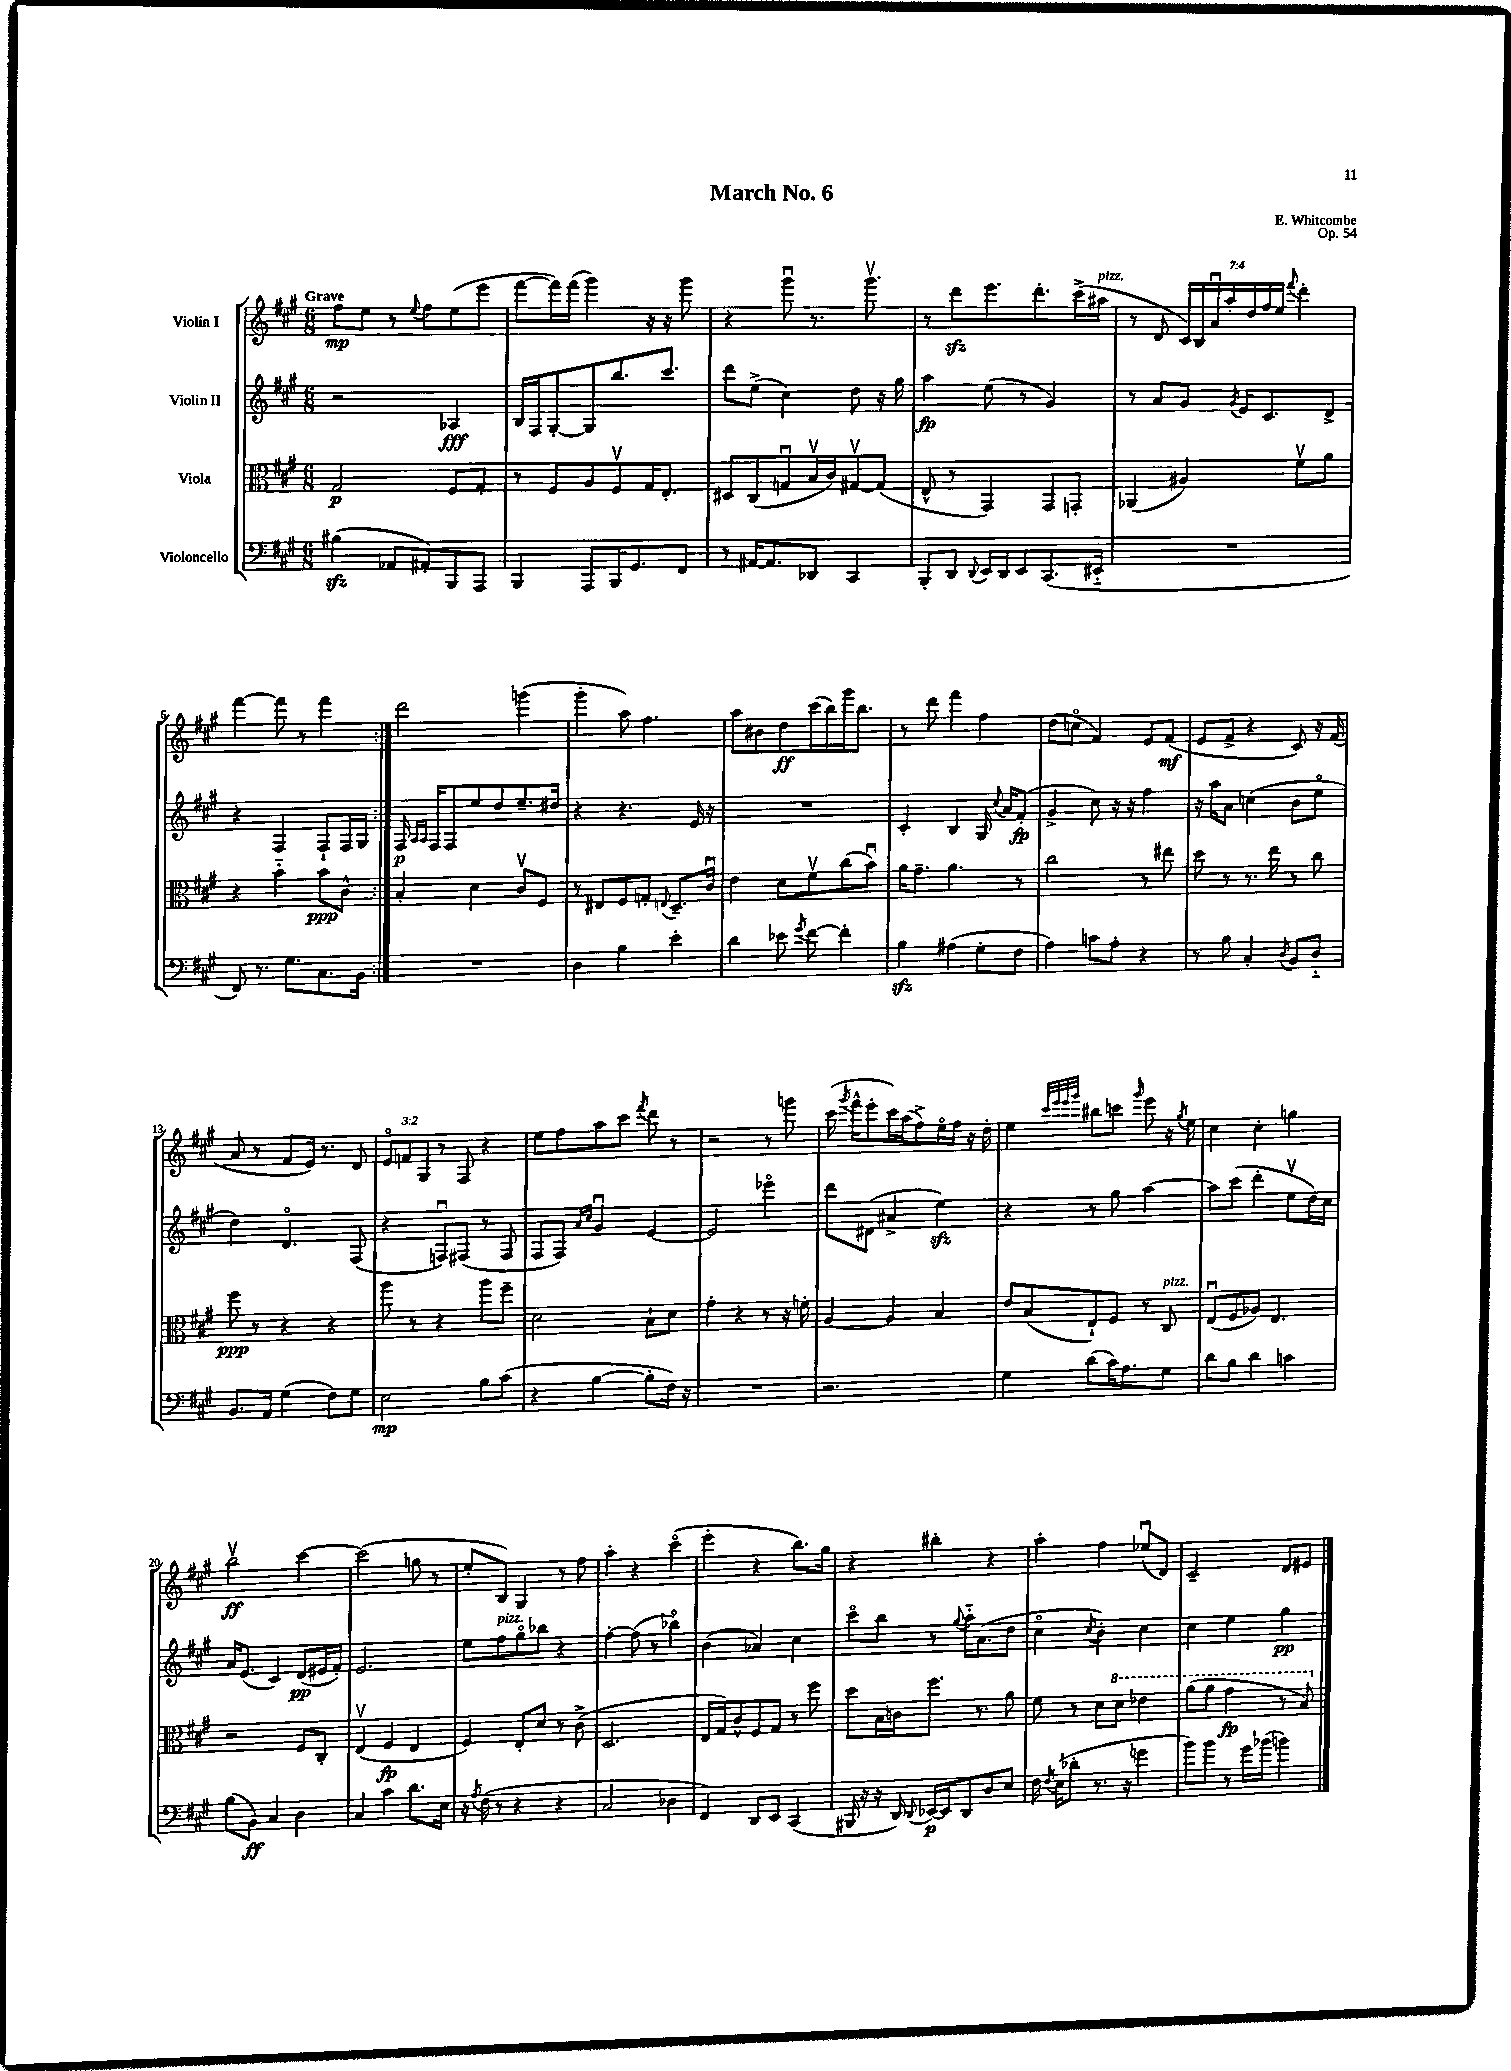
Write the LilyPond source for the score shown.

\header { title = "March No. 6" composer = "E. Whitcombe" opus = "Op. 54" }
<<
\new StaffGroup <<
\new Staff = "s0" \with { instrumentName = "Violin I" } {
    \clef treble \key a \major \numericTimeSignature \time 6/8 \override Staff.TupletNumber.text = #tuplet-number::calc-fraction-text \tempo "Grave"
    \autoBeamOff \repeat volta 2 { fis''8[\mp e''8] r8 \appoggiatura { e''8 } fis''8[ e''8( e'''8] |
    fis'''8[~ fis'''16) fis'''16]( gis'''4) r16 r16 gis'''8 |
    r4 gis'''8\downbow r8. gis'''8.\upbow |
    r8 d'''8[\sfz e'''8. d'''8.-. cis'''16->( ais''16]^\markup { \italic "pizz." } |
    r8 d'8 \tuplet 7/4 { cis'16[) b16 a'16\downbow a''16-. d''16 fis''16 e''16] } \appoggiatura { fis'''8 } d'''4-. |
    fis'''4~ fis'''8 r8 fis'''4 | }
    d'''2 g'''4( |
    gis'''4-. a''8) fis''4. |
    a''8[ bis'8 d''8\ff cis'''16( b''16) gis'''16 b''8.] |
    r8 d'''8 fis'''4 fis''4 |
    d''8[( c''8]\flageolet fis'4) e'8[ fis'8]\mf( |
    e'8[ fis'8]-> r4 cis'8) r16 fis'16( |
    a'8 r8 fis'8[ e'16]) r8. d'8 |
    \tuplet 3/2 { e'8[\flageolet f'8 gis8] } r8 fis8 r4 |
    e''8[ fis''8 a''8 cis'''8] \acciaccatura { fis'''8 } d'''8 r8 |
    r2 r8 g'''8 |
    cis'''16( \acciaccatura { gis'''8 } fis'''16[-^ e'''8-. cis'''16) a''16( fis''8->) e''16\flageolet fis''16] r16 d''16-. |
    e''4 \grace { cis'''32[ e'''32 e'''32 gis'''32] } bis''8[ c'''8] \grace { gis'''16 } e'''8 r16 \acciaccatura { gis''8 } e''16 |
    cis''4 cis''4-. g''4 |
    b''2\upbow\ff cis'''4~ |
    cis'''2( g''8 r8 |
    e''8[-. b8]) gis4 r8 fis''8 |
    a''4-. r4 cis'''4\flageolet( |
    e'''4-. r4 b''8.[) gis''16] |
    r4 bis''4-. r4 |
    a''4-. fis''4 ees''8[\downbow( d'8]) |
    cis'2-- d'8[ eis'8] \bar "|." |
}
\new Staff = "s1" \with { instrumentName = "Violin II" } {
    \clef treble \key a \major \numericTimeSignature \time 6/8
    \autoBeamOff \repeat volta 2 { r2 aes4\fff |
    b16[ fis16 gis8~-. gis8 b''8. cis'''8.] |
    d'''8[ e''8]->( cis''4) d''8 r16 gis''16 |
    a''4\fp e''8( r8 gis'4) |
    r8 a'8[ gis'8] \acciaccatura { gis'8 } e'16[ cis'8. d'8]-> |
    r4 fis4 fis8[-! fis16 gis16] | }
    fis16\p \grace { a16[ a16] } fis16[ fis8 e''8 d''8 e''8.-- dis''16] |
    r4 r4. e'16 r16 |
    R2. |
    cis'4-. b4 gis16 \appoggiatura { cis''8 } a'16[ fis'8]-.\fp( |
    gis'4-> cis''8) r16 r16 fis''4 |
    r16 a''16[ a'8] c''4( b'8[ e''8]\flageolet |
    d''4) d'4.\flageolet fis8( |
    r4 f8[\downbow) fis8]( r8 fis8 |
    fis8[ fis8]) \grace { a'16[ cis''16] } gis'4\downbow e'4~ |
    e'2 ees'''4\flageolet |
    d'''8[ dis'8]( ais'4-> e''4\sfz) |
    r4 r8 gis''8 a''4~ |
    a''8[ cis'''8]( d'''4-. e''8[\upbow d''16) cis''16] |
    a'16[ e'8.]( cis'4) d'8[\pp( eis'16 fis'16]-.) |
    e'2. |
    e''8[ fis''8^\markup { \italic "pizz." } gis''8\flageolet bes''8] r4 |
    fis''4~-. fis''8( r8 bes''4\flageolet) |
    b'4( aes'4) cis''4 |
    cis'''8[\flageolet b''8] r8 \appoggiatura { gis''8 } a''16[-_ a'8.( d''8] |
    cis''4\flageolet \acciaccatura { cis''8 } b'4-.) cis''4 |
    cis''4 e''4 gis''4\pp \bar "|." |
}
\new Staff = "s2" \with { instrumentName = "Viola" } {
    \clef alto \key a \major \numericTimeSignature \time 6/8
    \autoBeamOff \repeat volta 2 { gis2\p fis8[ gis8]-. |
    r8 fis8[ a8 fis8\upbow gis16 e8.]-. |
    dis8[ cis8( g8\downbow b16\upbow cis'16) gis8~\upbow gis8]( |
    e8-^ r8 gis,4) gis,8[ g,8]-. |
    aes,4( ais4) fis'8[\upbow a'8] |
    r4 b'4-_ b'8[\ppp cis'8]-^ | }
    b4-. d'4 cis'8[\upbow fis8] |
    r8 eis8[ fis8 g8]-. \appoggiatura { e8 } d8.[-- cis'16]\downbow |
    e'4 d'8[ fis'8\upbow cis''8( b'8]\downbow) |
    a'16[ gis'8.]-- a'4. r8 |
    cis''2 r8 eis''8 |
    d''8 r8 r8. e''16 r8 cis''8 |
    fis''8\ppp r8 r4 r4 |
    a''8 r8 r4 a''8[ fis''8]-- |
    d'2 b8[-! d'8] |
    gis'4-. r4 r8 r16 f'16-. |
    a4~ a4 b4 |
    e'8[ b8( e8-!) fis8] r8 cis8^\markup { \italic "pizz." } |
    e8[\downbow( fis8 aes8]) e4. |
    r2 fis8[ cis8]-. |
    e4\upbow( fis4\fp e4 |
    fis4) e8[-. d'8] r8 cis'8->( |
    d2. |
    e16[ gis16) cis'8-^ fis8 gis8] r8 fis''8 |
    d''8[ b16 c'16 fis''8.] r8. a'8 |
    fis'8 r8 d'8[ \ottava #1 d''8] ees''4 |
    a''8[( a''8] gis''4\fp r8 b'8) \ottava #0 \bar "|." |
}
\new Staff = "s3" \with { instrumentName = "Violoncello" } {
    \clef bass \key a \major \numericTimeSignature \time 6/8
    \autoBeamOff \repeat volta 2 { bis4\sfz( aes,8[ ais,8-.) b,,8 a,,8] |
    b,,4 a,,8[ b,,16 gis,8. fis,8] |
    r8 ais,16[~ ais,8. des,8] cis,4 |
    b,,8[-. d,8] \appoggiatura { d,8 } e,16[ d,16 e,8 cis,8.( eis,16]-_ |
    R2. |
    fis,8) r8. gis8.[ cis8. b,16] | }
    R2. |
    d4 b4 e'4-. |
    d'4 ees'8 \acciaccatura { gis'8 } fis'8~ fis'4-. |
    b4\sfz ais4( gis8[-. fis8] |
    a4) c'8[ a8]-. r4 |
    r8 b8 cis4-. \acciaccatura { d8 } b,8[ d8]-_ |
    b,8.[ a,16] gis4( fis8[) gis8] |
    e2\mp b8[ cis'8]( |
    r4 b4~ b8[-. fis16]) r16 |
    R2. |
    r2. |
    gis4 d'8[( cis'16) a8. gis8] |
    d'8[ b8] d'4 c'4 |
    b8[( b,8]\ff) cis4 d4 |
    cis4 cis'4 d'8.[ e16] |
    r16 \acciaccatura { a8 } fis16( r8 r4 r4 |
    cis2 des4 |
    fis,4) d,8[ e,8] cis,4( |
    bis,,16 r16 r16 d,16) \appoggiatura { d,8 } ees,16[~\p ees,16 d,8 d8 e8] |
    fis16 \acciaccatura { fis8 } e16[( des'8]-. r8. r16 g'4 |
    b'8[) b'8] r8 gis'16[ bes'16]( b'4) \bar "|." |
}
>>
>>
